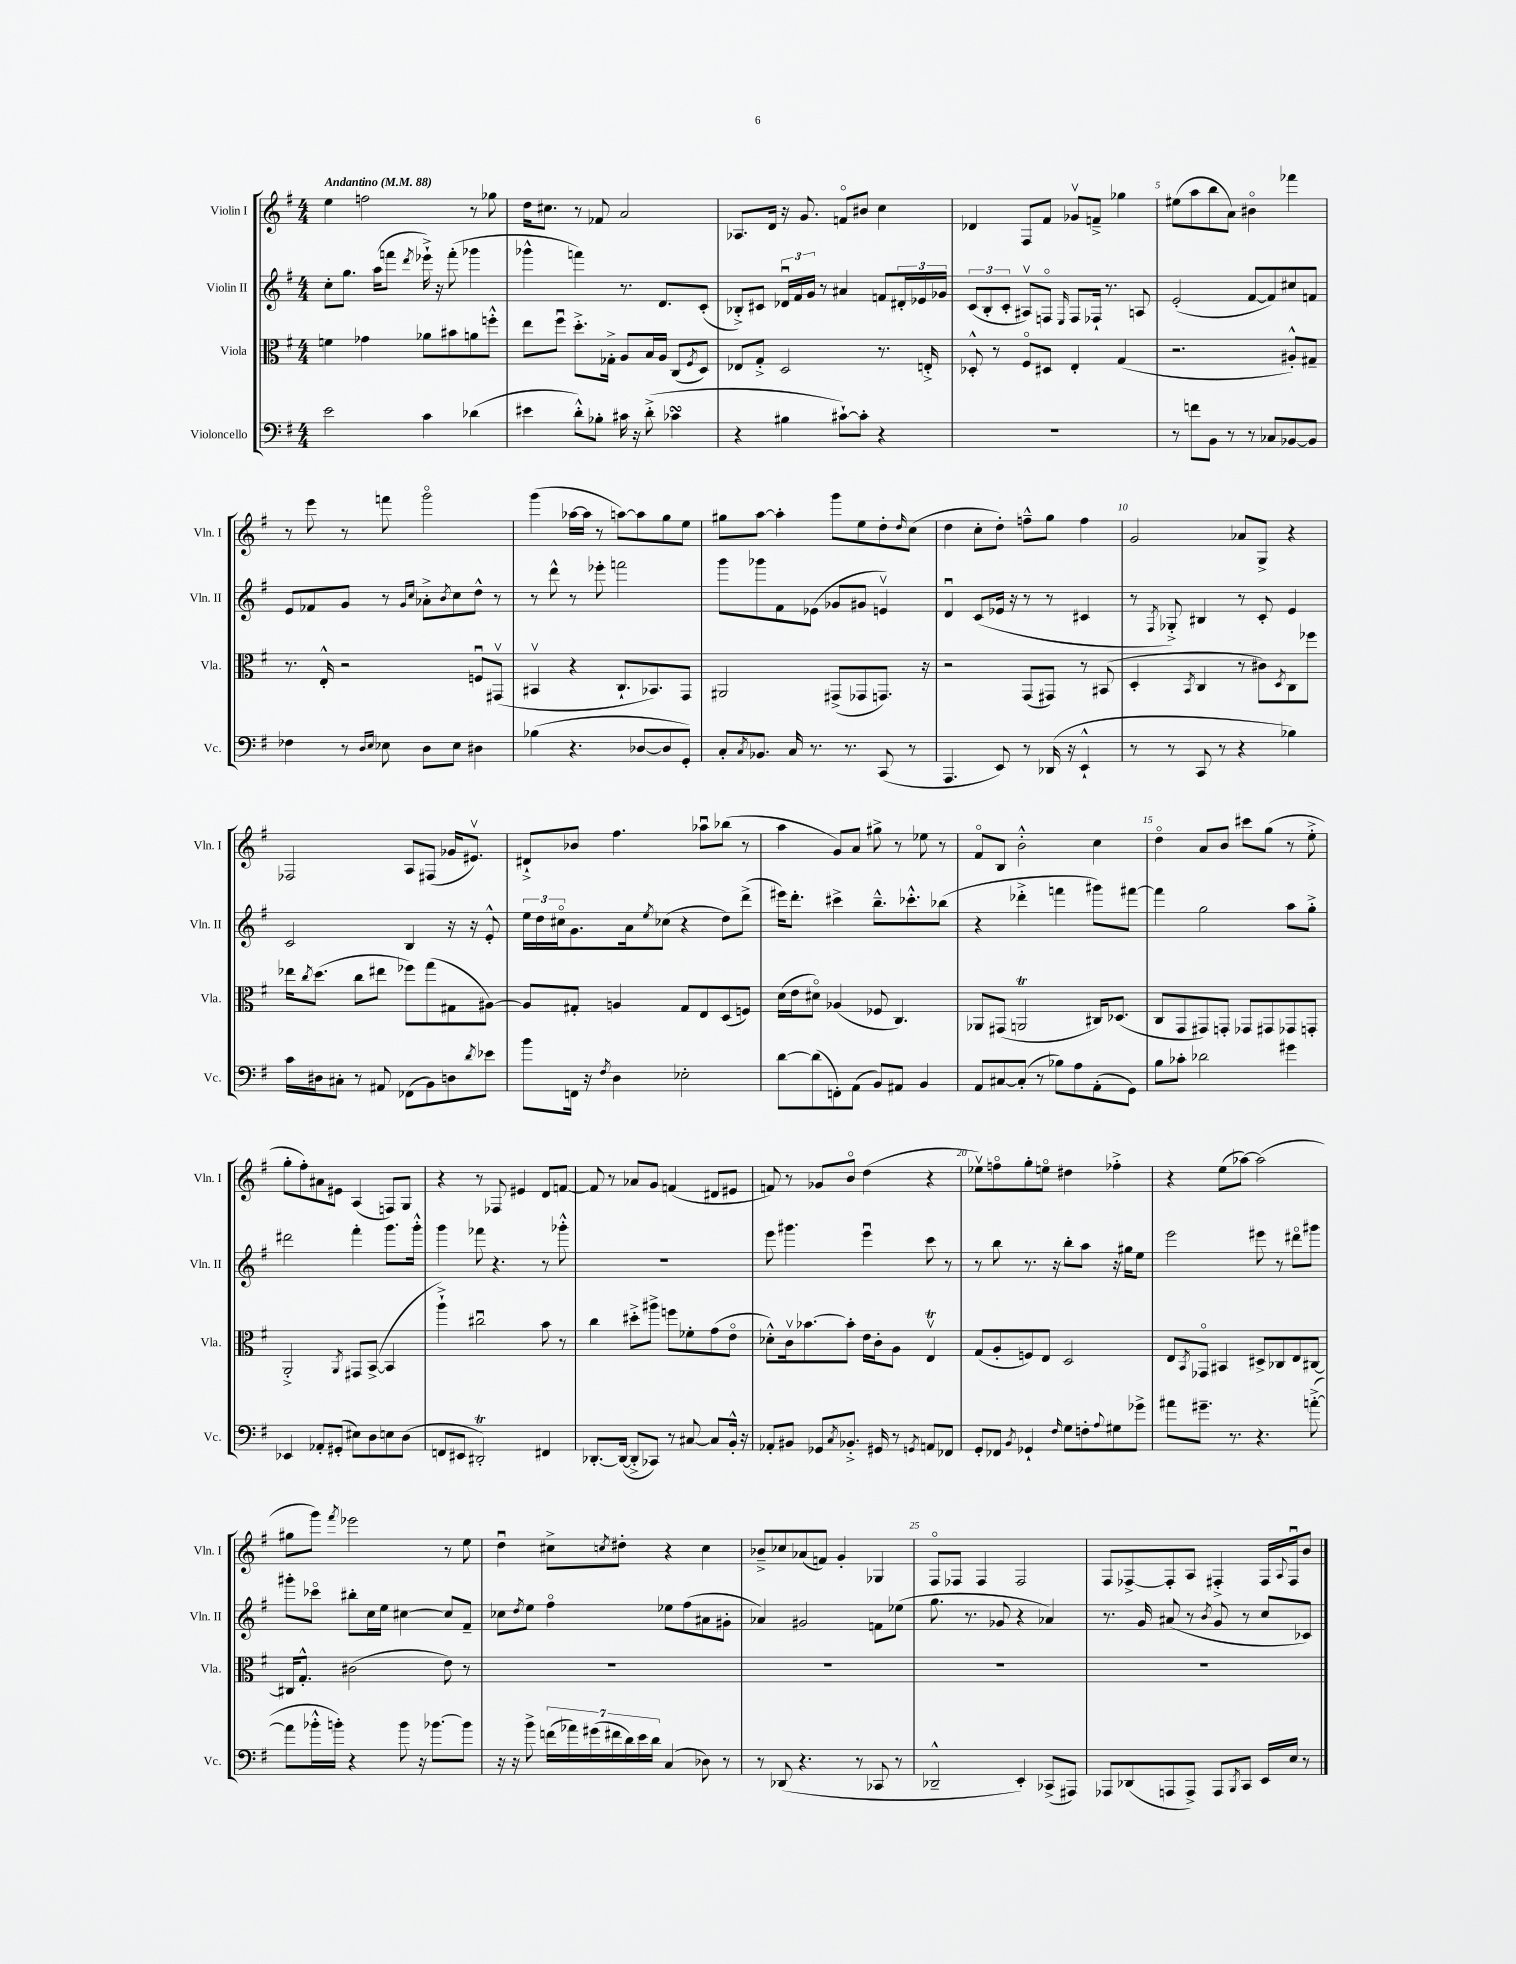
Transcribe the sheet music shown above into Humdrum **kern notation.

**kern	**kern	**kern	**kern
*part4	*part3	*part2	*part1
*staff4	*staff3	*staff2	*staff1
*I"Violoncello	*I"Viola	*I"Violin II	*I"Violin I
*I'Vc.	*I'Vla.	*I'Vln. II	*I'Vln. I
*clefF4	*clefC3	*clefG2	*clefG2
*k[f#]	*k[f#]	*k[f#]	*k[f#]
*M4/4	*M4/4	*M4/4	*M4/4
*MM88	*MM88	*MM88	*MM88
=1	=1	=1	=1
!	!	!	!LO:TX:a:B:t=Andantino
2e\	4fn\	8cc'\L	4ee\
.	.	8.gg\J	.
.	4g-X\	.	2ffn\
.	.	(16aa\KL	.
.	.	8fffn\J	.
.	.	8qddd/	.
4c\	8a-X\L	16eee-X`^\)	.
.	.	16r	.
.	8b#X\	(8fff'\	.
(4d-X\	8an\	4ggg-X\	8r
.	8ffn'^^\J	.	8gg-X\
=2	=2	=2	=2
4e#X\	8ee\L	4ggg-X^^\	16dd\KL
.	.	.	8.cc#X\J
.	8ff#u\J	.	.
8d'^^\L)	8.dd'^\L	4fffn\)	8r
8B-X'\J	.	.	8f-X/
.	16G-X'^\Jk	.	.
16c#X\	8A/L	8.r	2a/
16r	.	.	.
(8d'^\	16B/L	.	.
.	16A/JJ	8.d/L	.
4c-XsSSs\	(8C/L	.	.
.	8qF#/	.	.
.	8D/J)	(8c'/J	.
=3	=3	=3	=3
4r	8E-X/L	8B-X'^/L)	8.A-X/L
.	8G'^/J	8c#X/J	.
.	.	.	16d/Jk
4B#X\	2D/	24d-Xu/LL	16r
.	.	24f#/	.
.	.	.	8.g/
.	.	24g/JJ	.
.	.	8r	.
[8c#X`\L)	.	4a#X/	8fn/L
8c#'\J]	.	.	8b#X/J
4r	8.r	8fn/L	4cc\
.	.	24d#X'/L	.
.	.	24e-X/	.
.	16En'^/	.	.
.	.	24g-X/JJ	.
=4	=4	=4	=4
1r	8D-X'^^/	(12c/L	4d-X/
.	.	12B'/	.
.	8r	.	.
.	.	12c'/J	.
.	8F#/L	8A#Xv/L)	8F#/L
.	8D#X/J	8Fn/J	8f#/J
.	.	16qqE/	.
.	4E'/	8F/L	8g-Xv/L
.	.	16F-X`/Jk	8fn~^/J
.	.	8.r	.
.	(4G/	.	4gg-X\
.	.	8An/	.
=5	=5	=5	=5
8r	2.r	(2e'/	(8ee#X\L
8fn\L	.	.	8aa\
8BB\J	.	.	8bb\
8r	.	.	8a\J)
8r	.	[8f#/L	4b#X\
8C-X/L	.	8f#/])	.
[8BB-X/	8A#X'^^/L)	8cc#X/	4fff-X\
8BB-/J]	8G#X~/J	8fn/J	.
!!LO:LB:g=z
=6	=6	=6	=6
4F-X\	8.r	8e/L	8r
.	.	8f-X/	8eee\
.	16E'^^/	.	.
8r	2r	8g/J	8r
16qqD/LL	.	.	.
16qqE/JJ	.	.	.
8E-X\	.	8r	8fffn\
.	.	16qqg/LL	.
.	.	16qqcc/JJ	.
8D\L	.	8a-X'^\L	2ggg\
.	.	8qb/	.
8E-\J	.	8cc\	.
4D#X\	8Fnu/L	8dd^^\J	.
.	(8GG#Xv/J	8r	.
=7	=7	=7	=7
(4B-X\	4BB#Xv/	8r	(4ggg\
.	.	8ddd^^\	.
4.r	4r	8r	[16aa-X\LL
.	.	.	16aa-\JJ]
.	.	8eee-X'\	8r
.	8.C`/L	2fffn\	[8aan\L)
[8D-X/L	.	.	8aa\]
.	8.BB-X/)	.	.
8D-/]	.	.	8gg\
8GG'/J)	8GG/J	.	8ee\J
=8	=8	=8	=8
8C'/L	2AA#X/	8ggg\L	8gg#X\L
8qC/	.	.	.
8.BB-X/J	.	8ggg-X\	[8aa\J
.	.	8f#\	4aa'\]
16C/	.	.	.
8.r	.	(8e-X\J	.
.	(8GG#X^/L	8g-X/L	8ggg\L
8.r	.	.	.
.	8GG-X/	8g#X/J	8ee\
(8CC/	8.GGn/J)	4env/)	8dd'\
.	.	.	16qqdd/
8r	.	.	(8cc\J
.	16r	.	.
=9	=9	=9	=9
4.AAA/	2r	4du/	4dd\
.	.	(8c/L	8cc'\L
8EE/)	.	16e-X/Jk	8dd'\J)
.	.	16r	.
8r	(8GG/L	8r	8ffn~^^\L
(16DD-X/	8GG#X/J)	8r	8gg\J
16r	.	.	.
4EE`^^/	8r	4c#X/	4ff\
.	(8BB#X/	.	.
=10	=10	=10	=10
8r	4D'/	8r	2g/
.	.	8qF#/	.
8r	.	8G-X'^/)	.
.	8qBB/	.	.
8CC/	4C/	4B#X/	.
8r	.	.	.
4r	8r	8r	8a-X/L
.	8c#X\L)	8c'/	8G^/J
.	8qD/	.	.
4B-X\)	8C\	4e/	4r
.	8ff-X\J	.	.
!!LO:LB:g=z
=11	=11	=11	=11
16c\LL	16ee-X\KL	2c/	2F-X/
.	8qcc/	.	.
16D#X\J	(8.dd\J	.	.
8C#X'\J	.	.	.
8r	8cc\L	.	.
8AA#X/	8ee#X\J	.	.
(8FF-X\L	8ff-X\L)	4B/	8A/L
8BB\)	(8gg\	.	(8F#X/J
8Dn\	8G#X\	16r	16g-X/KL
.	.	16r	8.e#Xv/J)
8qd/	.	.	.
8e-X\J	[8A#X\J)	8e'^^/	.
=12	=12	=12	=12
8b\L	8A#/L]	24ee\LL	8d#X`^/L
.	.	24dd\	.
.	.	24cc#X\J	.
16FFn\Jk	8G#X'/J	8.g\	8b-X/J
16r	.	.	.
8qF#/	.	.	.
4D\	4An/	.	4.ff#\
.	.	16a\k	.
.	.	8qee/	.
.	.	(8cc-X\J	.
2E-X'\	8G#/L	4r	.
.	8E/	.	8aa-Xu\L
.	(8D/	8dd\L)	(8bb-X\J
.	8Fn/J)	(8ddd^\J	8r
=13	=13	=13	=13
[8d\L	(16d\LL	16eee#X\KL)	4aa\
.	16e\J	8.ddd'\J	.
(8d\]	8d#X\J)	.	.
8FFn'\)	(4A-X/	4ccc#X^\	8g/L)
(8AA\J	.	.	8a/J
8BB/L)	8F-X/	8.bb~^^\L	8gg#X^\
8AA#X/J	4.C/)	.	8r
.	.	8.ccc-X'^^\	.
4BB/	.	.	8ee-X\
.	.	(8bb-X\J	8r
=14	=14	=14	=14
8AA/L	8AA-X/L	4r	8f#/L
[8C#X/	(8GG#X/J	.	8B/J
(8C#'/J]	2AAnT/	4ddd-X'^\	2b'^^\
8r	.	.	.
8B-X\L)	.	4fffn\	.
8A\	.	.	.
(8AA'\	16C#X/KL)	8ggg#X\L)	4cc\
.	(8.D-X/J	.	.
8GG\J)	.	[8fff#X\J	.
=15	=15	=15	=15
8B\L	8C/L	4fff#\]	4dd\
8c-X'\J	8GG/	.	.
2d-X\	8GG#X/)	2gg\	8a/L
.	8GGn'/J	.	8b/J
.	8GG-X/L	.	8ccc#X\L
.	8GG#X/	.	(8gg\J
4g#X\	8GG-X/	8aa\L	8r
.	8GGn'/J	8gg'^\J	8ee'^\
!!LO:LB:g=z
=16	=16	=16	=16
4EE-X/	2AA'^/	2ddd#X\	8gg'\L
.	.	.	8ff#'\)
8AA-X'/L	.	.	8a#X\
(8GG#X'/J	.	.	8e#X\J
.	8qAA/	.	.
8E#X\L)	8GG#X/L	4fff#'\	(4A/
8D\	([8BB^/J	.	.
8En\	4BB/]	8.ggg\L	8Fn/L)
(8D\J	.	.	8G/J
.	.	16ggg'^^\Jk	.
=17	=17	=17	=17
8FFn/L	4aa`^\)	4ggg\	4r
8EE#X/J	.	.	.
2DD#Xt'/)	2cc#Xu\	8fff-X\	8r
.	.	4.r	8F-X/
.	.	.	4e#X/
4FF#X/	8b\	8r	8d/L
.	8r	8ggg-X'^^\	[8fn/J
=18	=18	=18	=18
[8.DD-X'/L	4cc\	1r	8f/]
.	.	.	8r
(16DD-/Jk_	.	.	.
8DD-'^/L]	8dd#X'^\L	.	8a-X/L
8CC-X/J)	8aa#X^\J	.	8g/J
8r	8ffn\L	.	(4fn/
[8C#X/	8f-X'\	.	.
8C#/L]	(8g\	.	8d#X/L
16BB'^^/Jk	8e\J	.	8e#X/J
16r	.	.	.
=19	=19	=19	=19
8AA-X'/L	8d-X'^^\L)	8eee\	8fn/)
8BB#X/J	16cv\k	4.ggg#X\	8r
.	[8.b-X\	.	.
8GG-X/L	.	.	8g-X/L
8qC/	.	.	.
8.BB-X'^/J	8b-'\J]	.	8b/J
.	16e\LL	4eeeu\	(4dd\
16GG#X/	16c'\J	.	.
8r	8A\J	.	.
8qGGn/	.	.	.
8AAn/L	4ETv/	8ccc\	4r
8FF-X/J	.	8r	.
=20	=20	=20	=20
8GG'/L	(8G/L	8r	8ee-Xv\L)
8FF-X/J	8A'/	8bb\	8ffn\
8qBB/	.	.	.
4GG-X`/	8Fn/)	8.r	8gg'\
.	8E/J	.	8een\J
.	.	16r	.
16qqF#/	.	.	.
8G\L	2D/	8bb'\L	4dd#X\
8Fn'\	.	8aa\J	.
8qqA/	.	.	.
8G#X\	.	16r	4ff-X'^\
.	.	16gg#X\KL	.
8g-X^\J	.	8ee\J	.
=21	=21	=21	=21
8a#X\L	8E/L	2eee\	4r
.	8qBB/	.	.
8.g#X~\J	8GG-X/J	.	.
.	4BB#X/	.	(8ee\L
8.r	.	.	.
.	.	.	[8aa-X\J)
4.r	8D#X^/L	8eee#X\	(2aa-\]
.	8C-X/	8r	.
.	8E/	8ddd#X\L	.
([8an'^\	[8C#X/J	8ggg#X\J	.
!!LO:LB:g=z
=22	=22	=22	=22
8a\L]	16C#X/KL]	8ggg#X'\L	8gg#X\L
.	8.G'^^/J	.	.
16b-X'^^\L	.	8ccc-X\J	8ggg\J)
16bn'\JJ)	.	.	.
.	.	.	8qfff#/
4r	(2c#X\	8bb#X'\L	2eee-X\
.	.	16cc\L	.
.	.	16ee\JJ	.
8b\	.	[4cc#X\	.
16r	.	.	.
[8.b-X\L	.	.	.
.	8e\)	8cc#/L]	8r
8b-\J]	8r	8f#~/J	8ee\
=23	=23	=23	=23
16r	1r	8cc-X\L	4ddu\
16r	.	.	.
.	.	8qdd/	.
8b^\	.	8ee\J	.
(28fn\LL	.	4ff#\	8cc#X^\L
28a-X\)	.	.	.
(28g#X\	.	.	.
28f#X\	.	.	.
.	.	.	8qccn/
.	.	.	8dd#X'\J
28d\)	.	.	.
28e\	.	.	.
28d\JJ	.	.	.
(4C/	.	8ee-X\L	4r
.	.	(8ff#\	.
8D-X\)	.	8a#X\	4cc\
8r	.	8g#X'\J	.
=24	=24	=24	=24
8r	1r	4a-X/)	8b-X~^/L
(8DD-X/	.	.	8cc-X/
4.r	.	2g#X/	(8a-X/
.	.	.	8fn/J)
.	.	.	4g'/
8r	.	.	.
8CC-X/	.	8fn\L	4G-X/
8r	.	(8ee-X\J	.
=25	=25	=25	=25
2DD-X~^^/	1r	8.gg\	8F#/L
.	.	.	8F-X/J
.	.	8.r	.
.	.	.	4F-/
.	.	8g-X/	.
4EE'/)	.	4r	2F-/
(8CC-X^/L	.	4a-X/)	.
8AAA#X/J)	.	.	.
=26	=26	=26	=26
8AAA-X/L	1r	8.r	8F#/L
(8DD-X/	.	.	[8F-X^/
.	.	16g/	.
8AAAn/	.	(8a#X/	8F-'/]
8AAA^/J)	.	8r	8A/J
.	.	8qb/	.
8AAA/L	.	8g/	4F#X'^/
8qBBB/	.	.	.
8CC/J	.	8r	.
16EE/LL	.	8cc/L	16F#/LL
.	.	.	8qqA/
16E/JJ	.	.	16F#u/J
8r	.	8c-X/J)	8b/J
==	==	==	==
*-	*-	*-	*-
